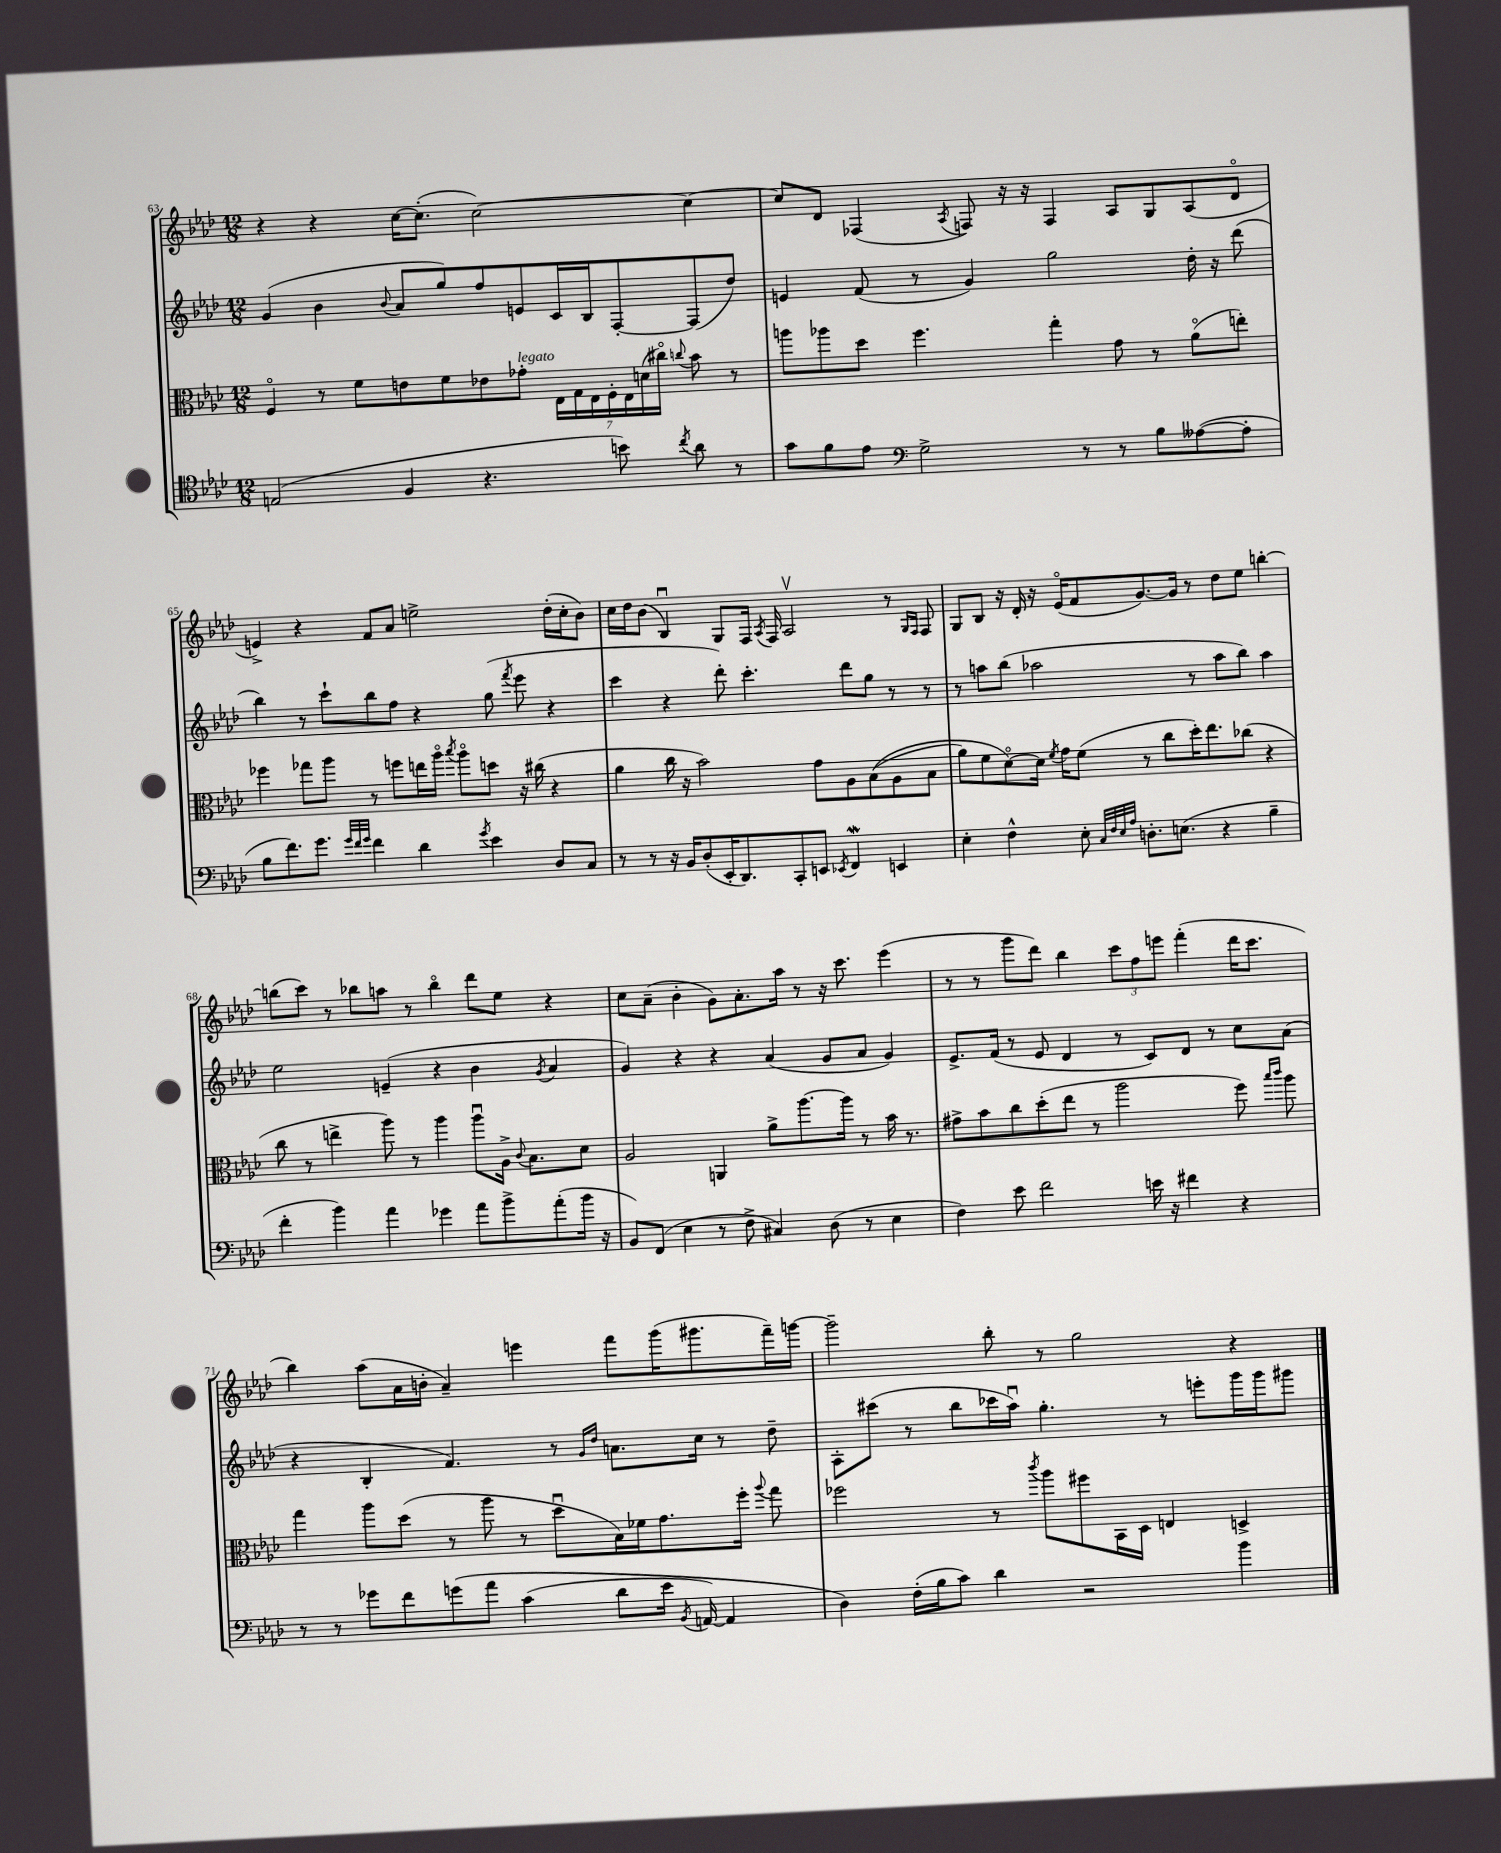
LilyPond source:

<<
\new StaffGroup <<
\new Staff = "s0" {
    \clef treble \key aes \major \numericTimeSignature \time 12/8
    \autoBeamOff r4 r4 c''16[~ c''8.]-.( c''2~) c''4~ |
    c''8[ des'8] fes4( \acciaccatura { aes8 } f8) r16 r16 f4 aes8[ g8 aes8( des'8]\flageolet |
    e'4->) r4 f'8[ aes'8] e''2-> des''16[-.( c''16-. bes'8]) |
    c''16[ des''16 bes'8]( bes4\downbow) g8[ f16] \acciaccatura { aes8 } f16 aes2\upbow r8 \grace { g16[ f16] } f8 |
    g8[ bes8] r16 des'16-. r16 ees'16[\flageolet( f'8 g'8.~) g'16] r8 des''8[ ees''8] b''4~-. |
    b''8[( c'''8]) r8 bes''8[ a''8] r8 bes''4\flageolet des'''8[ ees''8] r4 |
    c''8[ aes'8]--( bes'4-. g'8[) aes'8.-. aes''16] r8 r16 c'''8. ees'''4( |
    r8 r8 g'''8[ des'''8]) bes''4 \tuplet 3/2 { c'''8[ f''8 e'''8] } f'''4-.( des'''16[ c'''8.] |
    bes''4) aes''8[( aes'16 b'16]-. aes'4--) e'''4 f'''8[ g'''16( gis'''8. f'''16--) g'''16]~ |
    g'''2-- bes''8-. r8 g''2 r4 \bar "|." |
}
\new Staff = "s1" {
    \clef treble \key aes \major \numericTimeSignature \time 12/8
    \autoBeamOff g'4( bes'4 \appoggiatura { bes'8 } aes'8[ g''8) f''8 e'8 c'16 bes16 f8~-. f8( des''8]) |
    e'4 f'8( r8 g'4) g''2 des''16-. r16 des'''8( |
    bes''4) r8 c'''8[-! bes''8 f''8] r4 g''8( \acciaccatura { f'''8 } ees'''8 r4 |
    c'''4 r4 des'''8-.) c'''4.-. des'''8[ g''8] r8 r8 |
    r8 a''8[ bes''8]( aes''2 r8 aes''8[ bes''8]) aes''4 |
    ees''2 e'4--( r4 bes'4 \acciaccatura { g'8 } aes'4 |
    g'4) r4 r4 aes'4( g'8[ aes'8] g'4) |
    ees'8.[-> f'16]( r8 ees'8 des'4 r8 c'8[) des'8] r8 c''8[ aes'8]( |
    r4 bes4-. f'4.) r8 \grace { g'16[ des''16] } a'8.[ c''16] r8 des''8-- |
    aes8[-. cis'''8]( r8 bes''8[ ces'''16 aes''16]\downbow) g''4.-. r8 e'''8[-. g'''16 g'''16 gis'''8] \bar "|." |
}
\new Staff = "s2" {
    \clef alto \key aes \major \numericTimeSignature \time 12/8
    \autoBeamOff f4\flageolet r8 f'8[ e'8 f'8 ees'8 ges'8]-.^\markup { \italic "legato" } \tuplet 7/4 { ees16[ g16 ees16 f16-. ees16 d'16( cis''16]\flageolet) } \appoggiatura { c''8 } bes'8 r8 |
    a''8[ aes''8 des''8] f''4. g''4-. g'8 r8 aes'8[\flageolet( e''8]-.) |
    fes''4 ges''8[ aes''8] r8 f''8[ e''16 aes''16]\flageolet \acciaccatura { bes''8 } aes''8[\flageolet d''8] r16 cis''16( r4 |
    aes'4 c''16 r16 bes'2) g'8[ aes8 bes8(\( aes8 bes8] |
    aes'8[) f'8 des'8~\flageolet\) des'16] \acciaccatura { f'8 } g'16[ f'8]( r8 c''8[ des''16-.) ees''8. ces''8]( r4 |
    c''8 r8 e''4-> aes''8) r8 aes''4 aes''8[\downbow aes16]-> \appoggiatura { c'8 } bes8.[ des'8] |
    aes2 a,4 aes'8[-> aes''8.~ aes''16] r8 bes'16 r8. |
    gis'8[-> bes'8 c''8 des''8-.( ees''8] r8 aes''2 f''8) \grace { bes''16[ c'''16] } aes''8 |
    g''4 aes''8[ des''8]( r8 aes''8 r8 des''8[\downbow bes16) fes'16 g'8. f''16]-. \appoggiatura { aes''8 } g''8 |
    fes''2 r8 \acciaccatura { c'''8 } aes''8[ fis''8 bes,16 des16] e4 d4-> \bar "|." |
}
\new Staff = "s3" {
    \clef tenor \key aes \major \numericTimeSignature \time 12/8
    \autoBeamOff e2( f4 r4. b'8) \acciaccatura { c''8 } aes'8 r8 |
    g'8[ f'8 ees'8] \clef bass g2-> r8 r8 bes8[ aeses8~( aeses8]-. |
    bes8[ f'8.) g'8.] \grace { g'32[ f'32 g'32] } f'4 des'4 \acciaccatura { g'8 } ees'4 des8[ c8] |
    r8 r8 r16 bes,16[ des8-.( ees,16-. des,8.) c,8-. e,8] \acciaccatura { ees,8 } f,4\mordent e,4 |
    ees4-. f4-^ ees8-. \grace { c32[ f32 ees32 aes32] } d8.[-. e8.]( r4 bes4-- |
    f'4-. bes'4) aes'4 ges'4 aes'8[ bes'8-> aes'8-.( bes'16] r16 |
    bes,8[) f,8]( ees4 r8 f8-> cis4) des8( r8 ees4 |
    f4) ees'8 f'2 e'16 r16 fis'4 r4 |
    r8 r8 ges'8[ f'8 g'8\( aes'8] c'4( des'8[ ees'16] \acciaccatura { bes,8 } a,16~) a,4 |
    des4\) f16[-.( bes16 c'8]) des'4 r2 bes'4 \bar "|." |
}
>>
>>
\layout { \context { \Score currentBarNumber = #63 } }
